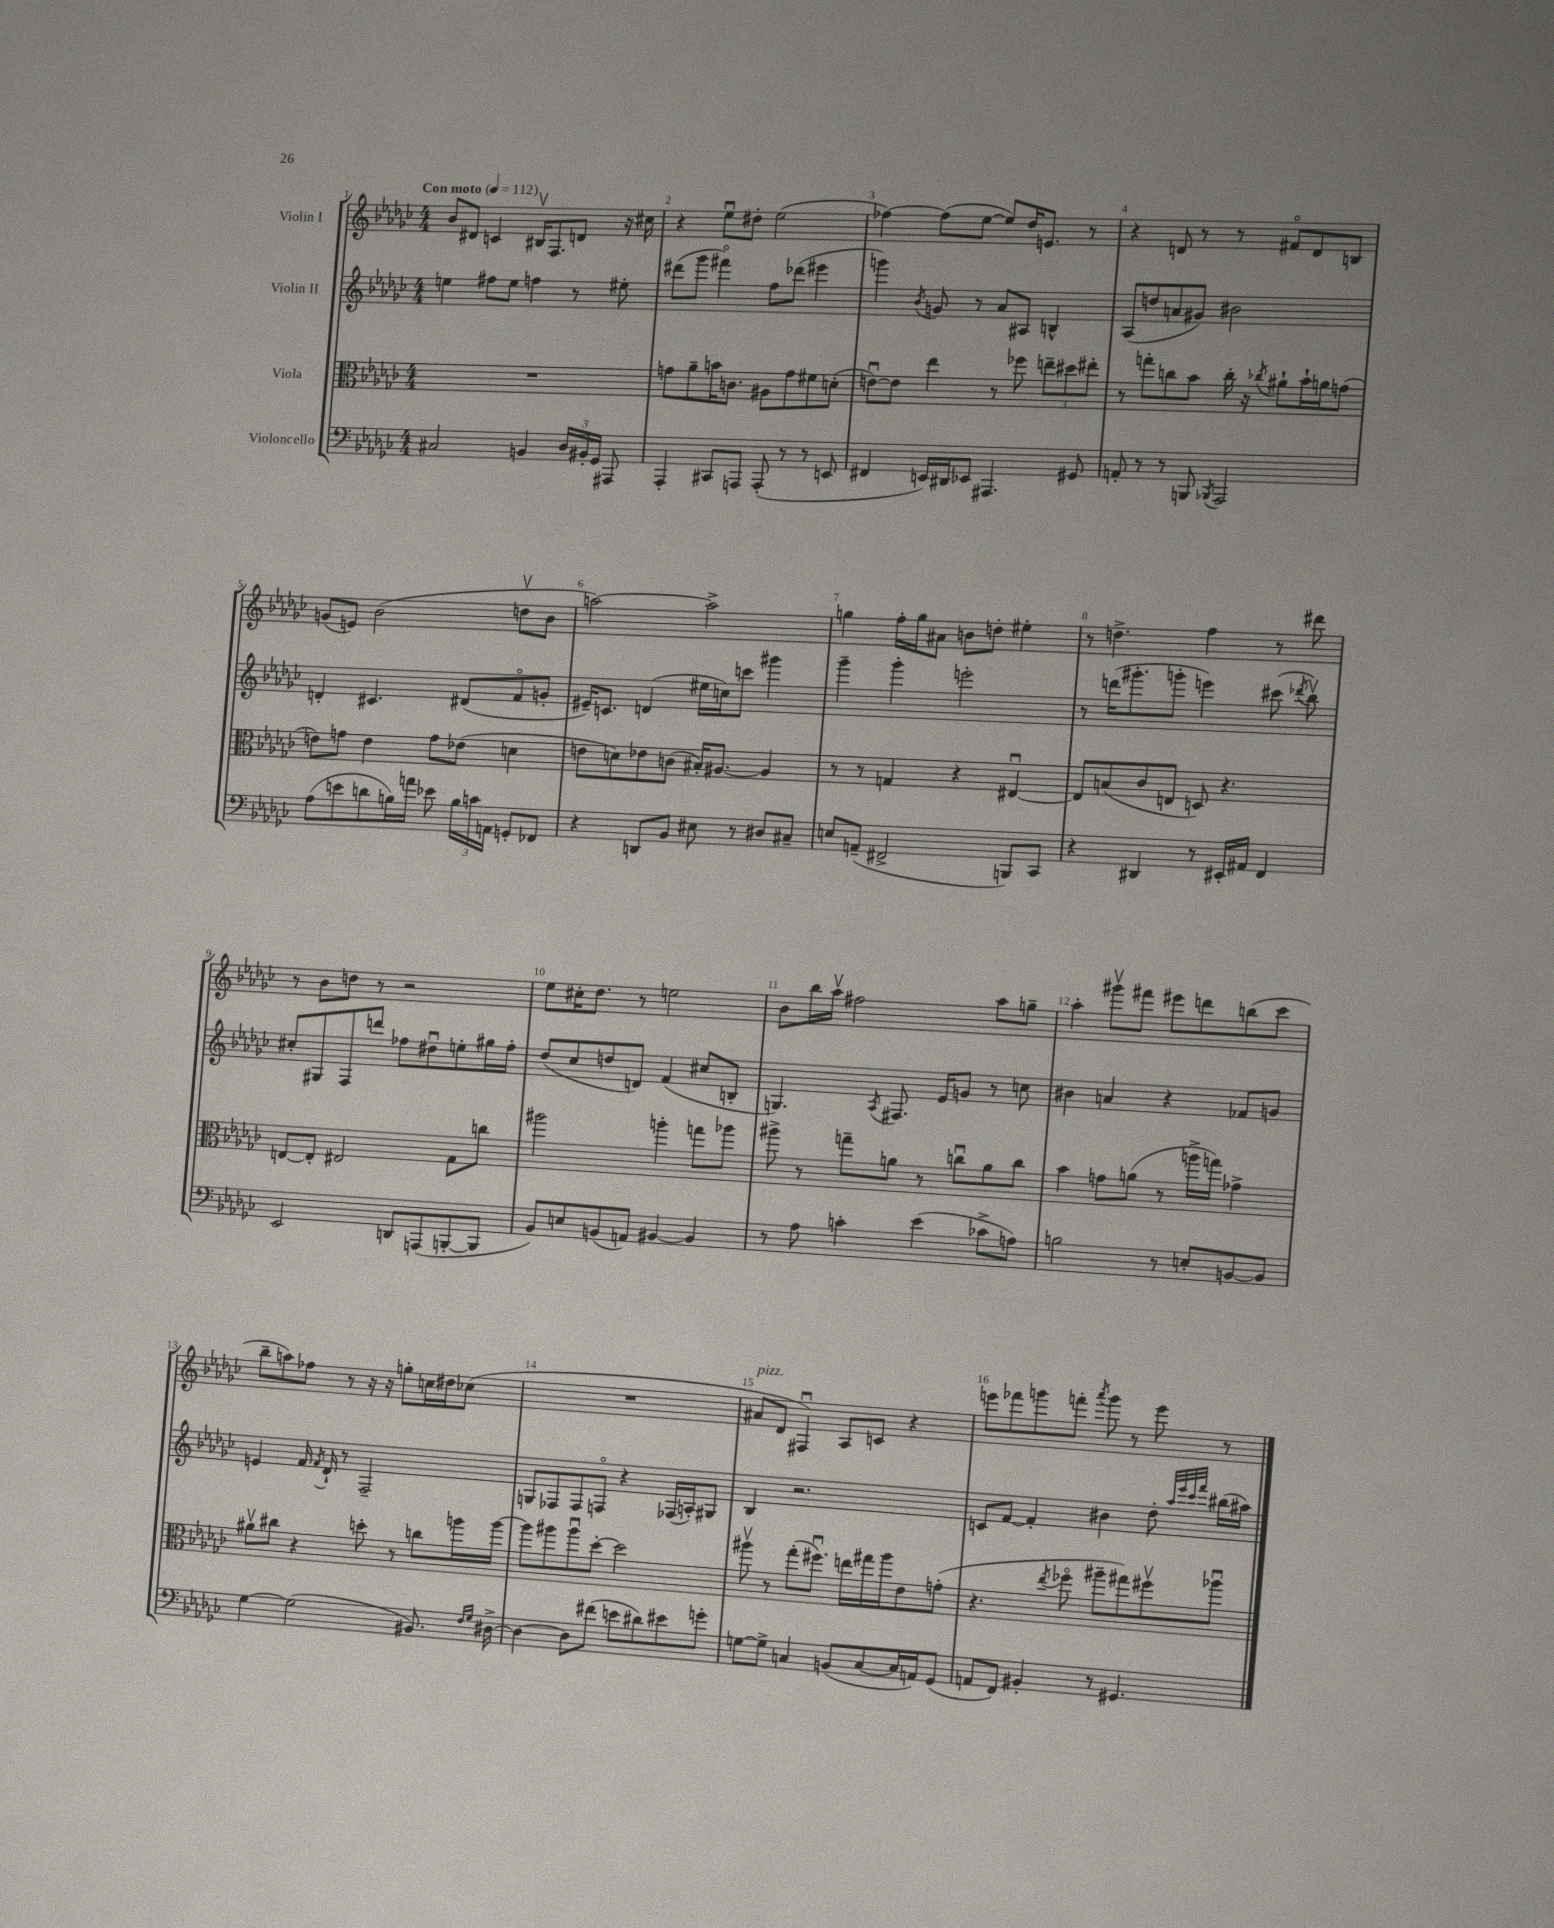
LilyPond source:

<<
\new StaffGroup <<
\new Staff = "s0" \with { instrumentName = "Violin I" } {
    \clef treble \key ges \major \numericTimeSignature \time 4/4 \tempo "Con moto" 4 = 112
    \autoBeamOff bes'8[ dis'8] c'4 bis16[\upbow f8. d'8] r16 cis''16 |
    r4 ees''8[\downbow dis''8]-. ees''2( |
    fes''4~) fes''8[( ees''8]~ ees''8[) des''16 e'8.] r8 |
    r4 d'8 r8 r8 fis'8[\flageolet d'8 b8] |
    g'8[( e'8]) bes'2( d''8[\upbow bes'8] |
    a''2~) a''2-> |
    g''4 f''16[-. g''16 ais'8] b'8[ d''8]-. eis''4-. |
    r8 d''4.-> f''4 r8 dis'''8 |
    r8 bes'8[ d''8] r8 r2 |
    ees''8[ cis''16-. des''8.] r8 e''2 |
    bes'8[ bes''16 aes''16]\upbow fis''2 aes''8[ g''8]-- |
    aes''4-. gis'''8[\upbow fis'''8] eis'''8[ d'''8 b''8( ces'''8] |
    bes''8[-- a''8) fes''8] r8 r16 r16 g''8[-. c''16 dis''16 ces''8]( |
    R1 |
    ais'8[^\markup { \italic "pizz." } des'8] fis4\downbow) aes8[ c'8] r4 |
    e'''8[ fes'''8 g'''8 f'''8]-. \acciaccatura { aes'''8 } g'''8 r8 e'''8 r8 \bar "|." |
}
\new Staff = "s1" \with { instrumentName = "Violin II" } {
    \clef treble \key ges \major \numericTimeSignature \time 4/4
    \autoBeamOff e''4 fis''8[ e''8] f''4 r8 eis''8-. |
    dis'''8[( ges'''8] fis'''4\flageolet) f''8[ des'''8]( eis'''4 |
    g'''4) \acciaccatura { bes'8 } g'8 r8 aes'8[ ais8] b4-^ |
    aes8[( d''8 a'8 gis'8]) bis'2 |
    d'4-. cis'4. dis'8[( f'8\flageolet g'8]-. |
    eis'16[--) c'8.] d'4( eis''16[ c''16) c'''8] gis'''4 |
    ges'''4-- ges'''4-. e'''2-. |
    r8 d'''16[( gis'''8.-. g'''8]-. e'''4) cis'''8( \acciaccatura { des'''8 } bes''8\upbow) |
    cis''8[-. gis8 f8 d'''8] fes''8[ dis''8\downbow e''8-. gis''16 fes''16]-. |
    des''8[( ces''8 d''8 d'8]) f'4( cis''8[ b8]-. |
    g4.) \acciaccatura { aes8 } fis8. ees'16[ g'8] r8 c''8 |
    bis'4 a'4 r4 fes'8[ g'8] |
    e'4 f'16 \acciaccatura { f'8 } des'16-! r8 f2-- |
    g8[ fes8 fes8 f8]\flageolet r4 fes16[( a16-.) gis8] |
    bes4 r2. |
    c'8[ f'8]~ f'4-. bis'4 des''8-. \grace { aes''32[ ees'''32 ces'''32 f'''32] } bis''16[( ais''16]) \bar "|." |
}
\new Staff = "s2" \with { instrumentName = "Viola" } {
    \clef alto \key ges \major \numericTimeSignature \time 4/4
    \autoBeamOff R1 |
    g'8[ aes'8-- b'16 c'8.] ais8[ g'8 fis'8 d'8]-.( |
    e'8[~\downbow) e'8] ees''4 r8 fes''8 \tuplet 3/2 { e''8[-- dis''8 eis''8]-. } |
    r8 g''8[-. c''8 bes'8] c''16-. r16 \acciaccatura { ces''8 } ais'8[-! bes'16-! a'16 g'8]( |
    e'8[) g'8] e'4 g'8[ ees'8]( d'4 |
    e'8[ d'8) ees'8 c'8]( bis16[-.) ais8.]~ ais4 |
    r8 r8 g4 r4 eis4~\downbow |
    eis8[ b8( ces'8 e8] d8) r4. |
    e8[~ e8]-. eis2 ges8[ c''8] |
    ais''2 a''4-. g''8[ aes''8] |
    ais''8-> r8 g''8[-- a'8] r8 c''8[\downbow a'8 c''8] |
    bes'4 g'8[ a'8]( r8 a''16[-> g''16]) ges'4-> |
    ais'8[\upbow cis''8] r4 d''8-. r8 c''8[ a''16 a''16]~ |
    a''8[ ais''8 ais''8\downbow des''8]~-. des''2 |
    ais''8\upbow r8 ges''8[-.( fis''8.]\downbow) e''16[ gis''16 ais''16 ees'8 g'8]-.( |
    r4. \acciaccatura { ees''8 } fes''8\flageolet ais''8[-- gis''8) fis''8\upbow aes''8]\downbow \bar "|." |
}
\new Staff = "s3" \with { instrumentName = "Violoncello" } {
    \clef bass \key ges \major \numericTimeSignature \time 4/4
    \autoBeamOff cis2 b,4 \tuplet 3/2 { des16[ bis,16-. ges,16] } ais,,8 |
    aes,,4-. cis,8[ a,,8] a,,8-.( r8 r8 e,8 |
    fis,4 e,16[) dis,16 ees,8] ais,,4. gis,8 |
    a,8-. r8 r8 b,,8 \acciaccatura { bes,,8 } aes,,2 |
    aes8[( e'8 d'8 b16) a'16] ees'8 \tuplet 3/2 { b16[ c'16 a,16] } g,8[-. fes,8] |
    r4 d,8[ bes,8] eis8 r8 dis8[ cis8]-- |
    e8[ a,8]--( fis,2-> b,,8[) ces,8] |
    r4 dis,4 r8 eis,16[-. ais,16] f,4 |
    ees,2 d,8[ a,,8( b,,8~-. b,,8] |
    bes,8[) e8 b,8( a,8]) bis,4~ bis,4 |
    r8 aes8 c'4-. ees'4( ces'8[-> a8]) |
    b2 r8 e8[-. b,8~ b,8] |
    ges4~ ges2( bis,8.) \grace { f16[ ges16] } dis16~-> |
    dis4~ dis8[ fis'8]( e'8[ dis'8) eis'8 g'8]-. |
    g8[~ g8]-> c4 b,8[( c8~ c16 a,16) ges,8]( |
    a,8[ f,8]) bis,4-. r8 gis,4. \bar "|." |
}
>>
>>
\layout { \context { \Score \override BarNumber.break-visibility = ##(#f #t #t) barNumberVisibility = #all-bar-numbers-visible } }
